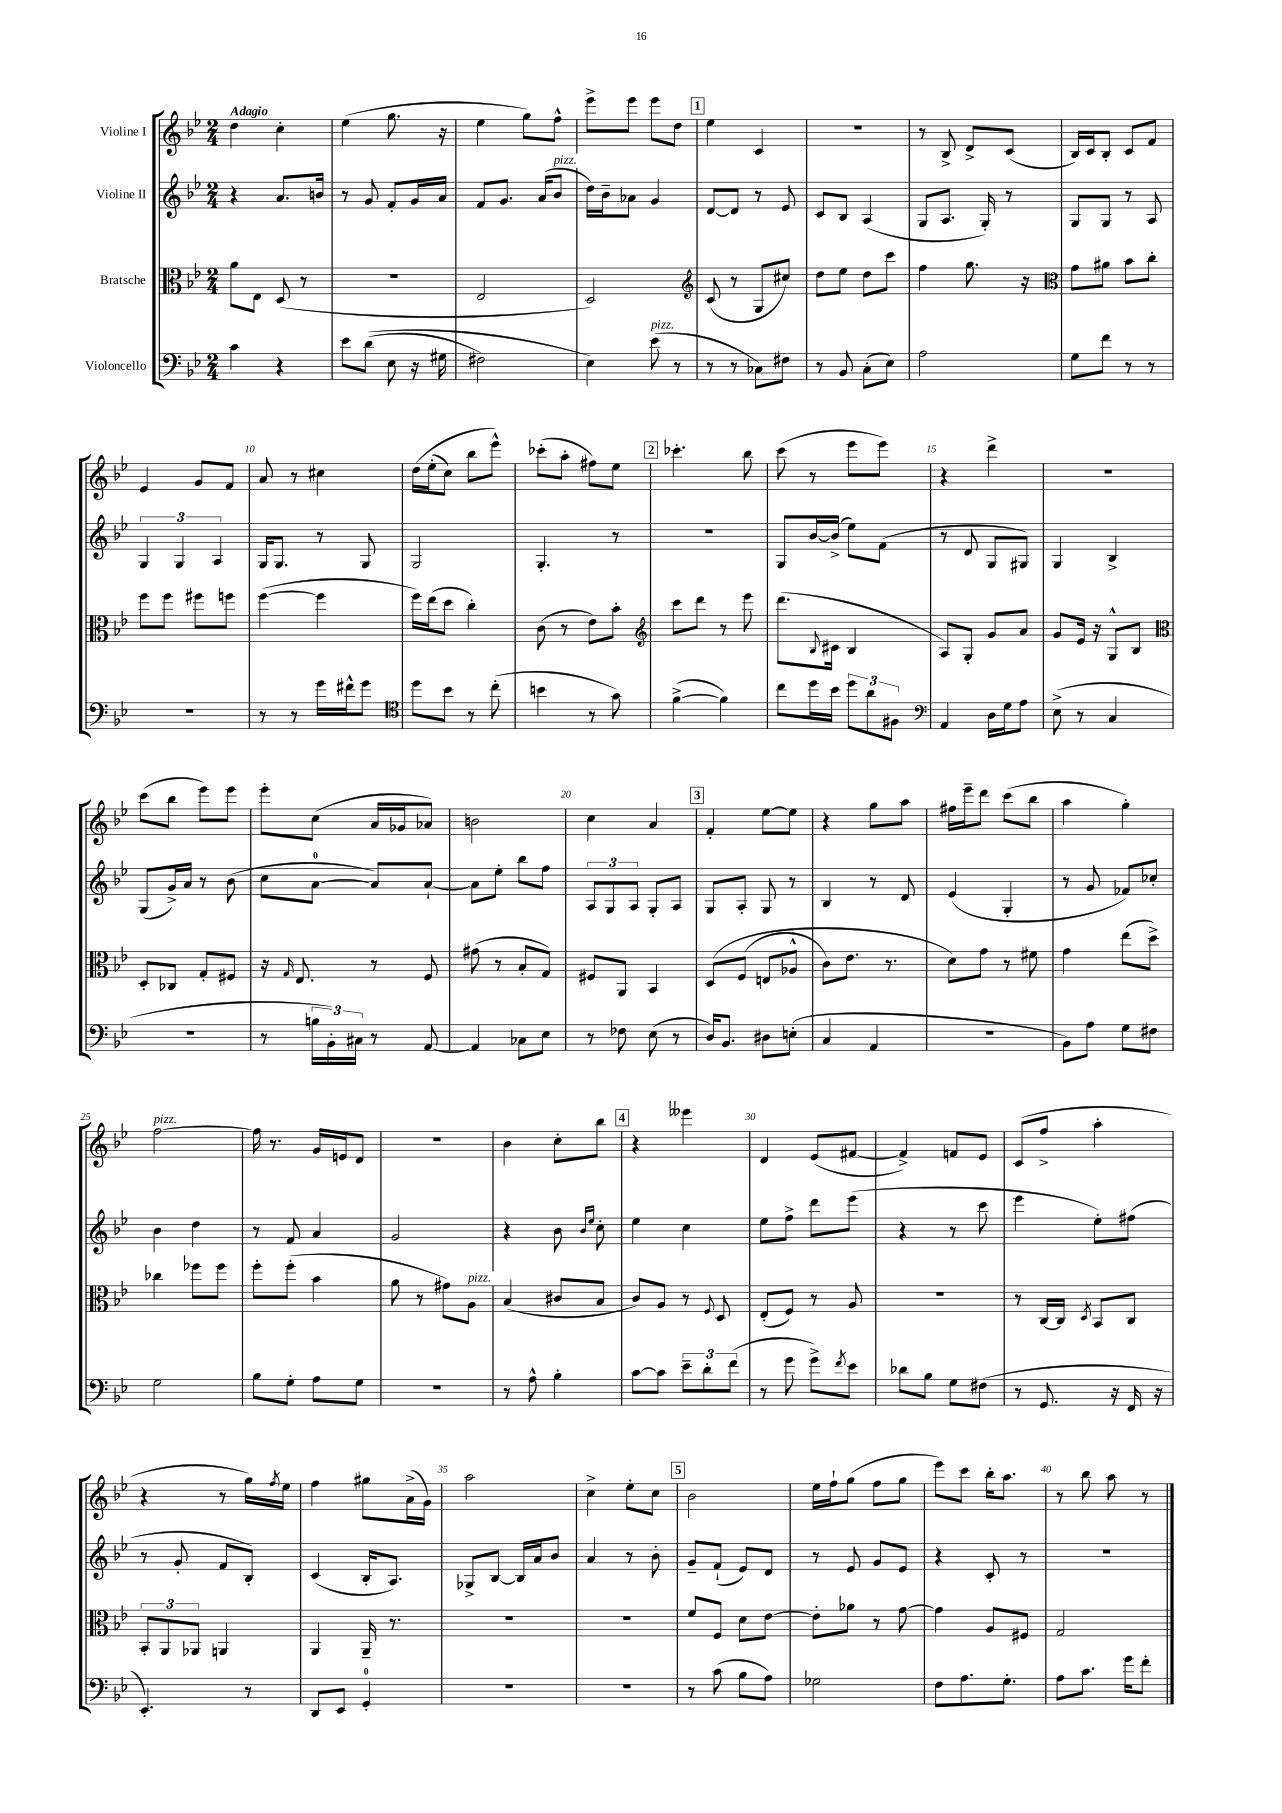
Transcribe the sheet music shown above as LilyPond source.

<<
\new StaffGroup <<
\new Staff = "s0" \with { instrumentName = "Violine I" } {
    \clef treble \key bes \major \numericTimeSignature \time 2/4 \tempo "Adagio"
    d''4 c''4-. |
    ees''4( g''8. r16 |
    ees''4 g''8) f''8-^ |
    ees'''8-> ees'''8 ees'''8 d''8 |
    \mark \markup { \box "1" } ees''4 c'4 |
    R2 |
    r8 bes8-> d'8-> c'8( |
    bes16) c'16 bes8-. c'8 f'8 |
    ees'4 g'8 f'8 |
    a'8 r8 cis''4 |
    d''16\( ees''16-.( c''8) bes''8 ees'''8-^\) |
    ces'''8-.( a''8-. fis''8) ees''8 |
    \mark \markup { \box "2" } ces'''4.-. bes''8 |
    c'''8( r8 ees'''8 ees'''8) |
    r4 d'''4-> |
    r2 |
    c'''8( bes''8 ees'''8) ees'''8 |
    ees'''8-. c''8( a'16 ges'16 aes'8) |
    b'2 |
    c''4 a'4 |
    \mark \markup { \box "3" } f'4-. ees''8~ ees''8 |
    r4 g''8 a''8 |
    fis''16 ees'''16-- d'''8 c'''8( bes''8 |
    a''4 g''4-.) |
    f''2~^\markup { \italic "pizz." } |
    f''16 r8. g'16 e'16 d'8 |
    R2 |
    bes'4 c''8-. bes''8 |
    \mark \markup { \box "4" } r4 eeses'''4 |
    d'4 ees'8( fis'8~ |
    fis'4->) f'8 ees'8 |
    c'8( f''8-> a''4-. |
    r4 r8 g''16) \acciaccatura { f''8 } ees''16 |
    f''4 gis''8 a'16->( g'16) |
    a''2 |
    c''4-> ees''8-. c''8 |
    \mark \markup { \box "5" } bes'2 |
    ees''16 f''16-! g''8( f''8 g''8 |
    ees'''8) c'''8 bes''16-. a''8. |
    r8 bes''8 a''8 r8 \bar "|." |
}
\new Staff = "s1" \with { instrumentName = "Violine II" } {
    \clef treble \key bes \major \numericTimeSignature \time 2/4
    r4 a'8. b'16 |
    r8 g'8 f'8-. g'16 a'16 |
    f'8 g'8. a'16( bes'8^\markup { \italic "pizz." } |
    d''16) bes'16-- aes'8 g'4 |
    \mark \markup { \box "1" } d'8~ d'8 r8 ees'8 |
    c'8 bes8 a4( |
    g8 a8. g16-.) r8 |
    g8 g8 r8 a8 |
    \tuplet 3/2 { g4 g4 a4 } |
    g16 g8. r8 g8 |
    g2 |
    g4.-. r8 |
    \mark \markup { \box "2" } r2 |
    g8 bes'16~ bes'16->( ees''8) f'8( |
    r8 d'8 g8 gis8) |
    g4 bes4-> |
    g8( g'16->) a'16 r8 bes'8( |
    c''8 a'8-0~ a'8) a'8~-! |
    a'8 ees''8-. bes''8 f''8 |
    \tuplet 3/2 { a8 g8 a8 } g8-. a8 |
    \mark \markup { \box "3" } g8 a8-. g8 r8 |
    bes4 r8 d'8 |
    ees'4( g4-. |
    r8 g'8 fes'8) ces''8-. |
    bes'4 d''4 |
    r8 f'8 a'4 |
    g'2 |
    r4 bes'8 \grace { bes'16 ees''16 } c''8-. |
    \mark \markup { \box "4" } ees''4 c''4 |
    ees''8 f''8-> d'''8 ees'''8( |
    r4 r8 c'''8 |
    ees'''4 ees''8-.) fis''8( |
    r8 g'8-. f'8 bes8-.) |
    c'4( bes16-. a8.) |
    ges8-> bes8~ bes16 a'16 bes'8 |
    a'4 r8 bes'8-. |
    \mark \markup { \box "5" } g'8-- f'8-!( ees'8) d'8 |
    r8 ees'8 g'8 ees'8 |
    r4 c'8-. r8 |
    R2 \bar "|." |
}
\new Staff = "s2" \with { instrumentName = "Bratsche" } {
    \clef alto \key bes \major \numericTimeSignature \time 2/4
    a'8 ees8 d8( r8 |
    R2 |
    ees2 |
    d2) |
    \mark \markup { \box "1" } \clef treble c'8( r8 g8 cis''8) |
    d''8 ees''8 d''8 c'''8 |
    f''4 g''8. r16 |
    \clef alto g'8 ais'8 bes'8 c''8-. |
    f''8 f''8 fis''8 f''8 |
    f''4~( f''4 |
    f''16) ees''16( d''8 c''4-.) |
    c'8( r8 ees'8) bes'8-. |
    \mark \markup { \box "2" } \clef treble c'''8 d'''8 r8 ees'''8 |
    d'''8.( \appoggiatura { bes8 } cis'16 bes4 |
    a8) g8-. g'8 a'8 |
    g'8 ees'16 r16 g8-^ bes8 |
    \clef alto d8-. ces8 g8-. fis8 |
    r16 \grace { g16 } ees8. r8 f8 |
    gis'8( r8 bes8-. g8) |
    fis8 a,8 bes,4 |
    \mark \markup { \box "3" } d8\( f8( e8 aes8-^ |
    c'8) ees'8. r8. |
    d'8\) g'8 r8 fis'8 |
    g'4 ees''8( d''8->) |
    ces''4 fes''8 fes''8 |
    f''8-. f''8-.( bes'4 |
    a'8 r8 gis'8) a8^\markup { \italic "pizz." } |
    bes4( cis'8 bes8 |
    \mark \markup { \box "4" } c'8) a8 r8 \appoggiatura { f8 } d8 |
    ees8-.( f8) r8 a8 |
    r2 |
    r8 c16~ c16 \acciaccatura { d8 } bes,8 c8 |
    \tuplet 3/2 { bes,8-. a,8 aes,8 } a,4 |
    a,4 a,16-- r8. |
    R2 |
    R2 |
    \mark \markup { \box "5" } f'8 f8 d'8 ees'8~ |
    ees'8-. aes'8 r8 g'8~ |
    g'4 a8 fis8 |
    g2 \bar "|." |
}
\new Staff = "s3" \with { instrumentName = "Violoncello" } {
    \clef bass \key bes \major \numericTimeSignature \time 2/4
    c'4 r4 |
    ees'8 d'8(\( ees8 r16 gis16 |
    fis2) |
    ees4\) ees'8^\markup { \italic "pizz." }( r8 |
    \mark \markup { \box "1" } r8 r8 ces8) fis8 |
    r8 bes,8 c8-.( ees8) |
    a2 |
    g8 f'8 r8 r8 |
    r2 |
    r8 r8 g'16 fis'16-^ g'8 |
    \clef tenor d''8 bes'8 r8 c''8-.( |
    b'4 r8 g'8) |
    \mark \markup { \box "2" } f'4~->( f'4) |
    c''8 d''16 bes'16 \tuplet 3/2 { d''8 a'8 fis8 } |
    \clef bass a,4 d16 g16 a8 |
    ees8->( r8 c4 |
    R2 |
    r8 \tuplet 3/2 { b16 bes,16-.) cis16 } r8 a,8~ |
    a,4 ces8 ees8 |
    r8 fes8 ees8( r8 |
    \mark \markup { \box "3" } d16) bes,8. dis8 e8-.( |
    c4 a,4 |
    r2 |
    bes,8) a8 g8 fis8 |
    g2 |
    bes8 g8-. a8 g8 |
    r2 |
    r8 a8-^ bes4-. |
    \mark \markup { \box "4" } c'8~ c'8 \tuplet 3/2 { ees'8-- d'8-. f'8( } |
    r8 g'8 g'8->) \acciaccatura { f'8 } ees'8 |
    des'8 bes8 g8 fis8( |
    r8 g,8. r16 f,16 r16 |
    ees,4.-.) r8 |
    d,8 ees,8 g,4-0-. |
    R2 |
    R2 |
    \mark \markup { \box "5" } r8 c'8( bes8 a8) |
    ges2 |
    f8 a8. g8.-. |
    a8 c'8. g'16 f'8-. \bar "|." |
}
>>
>>
\layout { \context { \Score \override BarNumber.break-visibility = ##(#f #t #t) barNumberVisibility = #(every-nth-bar-number-visible 5) } }
